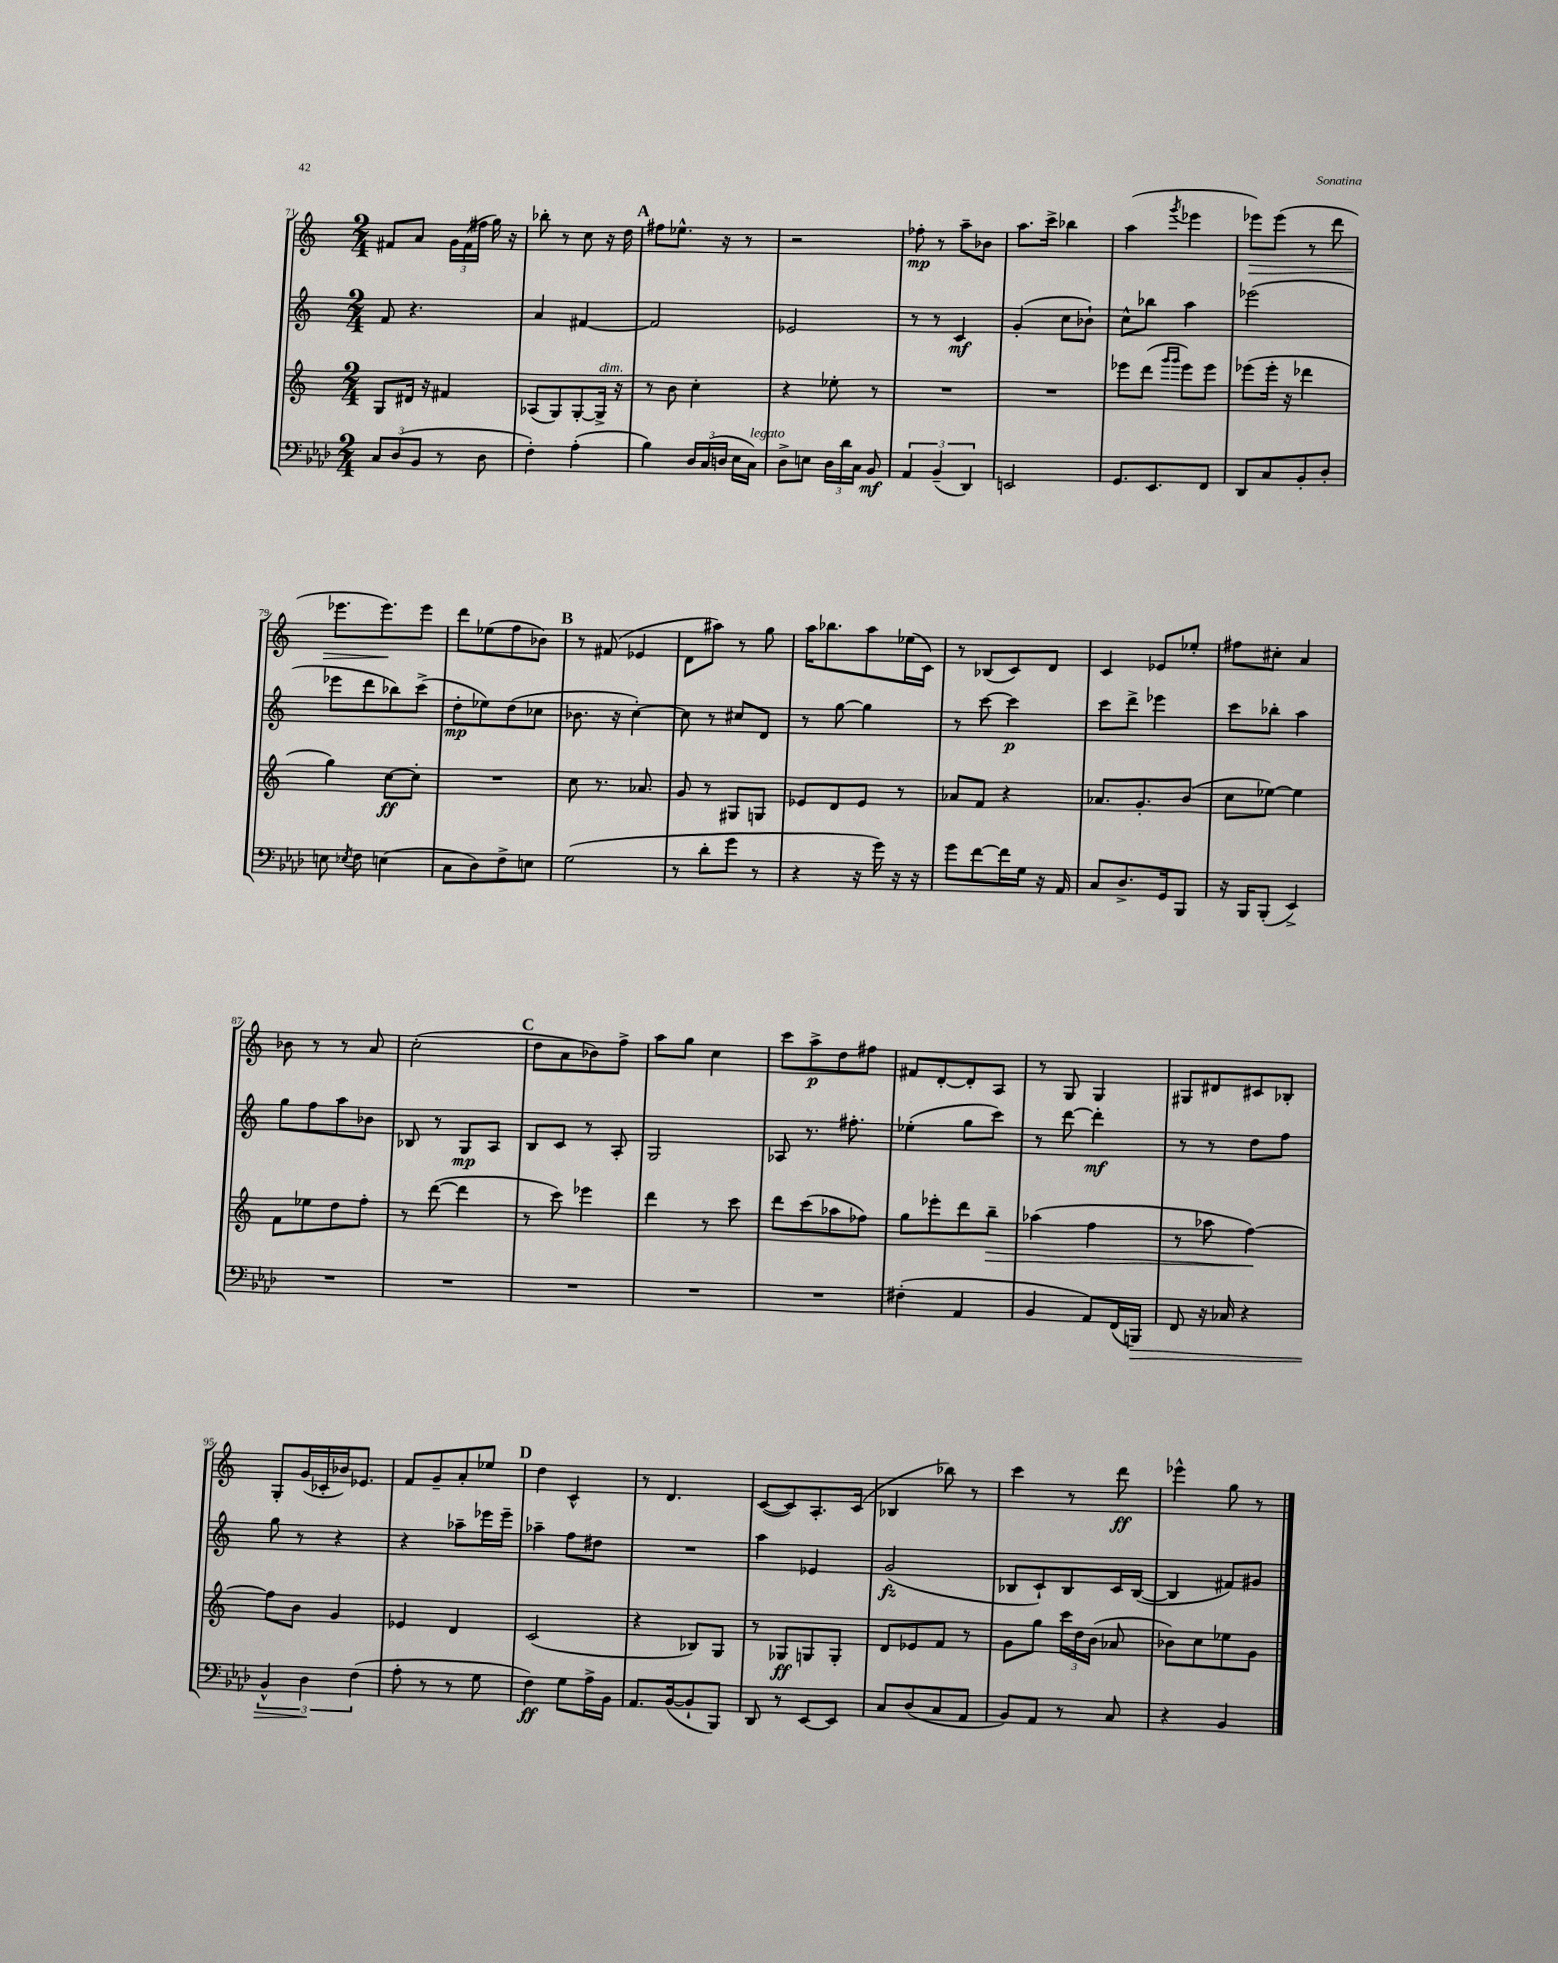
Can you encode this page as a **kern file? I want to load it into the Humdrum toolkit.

**kern	**dynam	**kern	**dynam	**kern	**dynam	**kern	**dynam
*part4	*part4	*part3	*part3	*part2	*part2	*part1	*part1
*staff4	*staff4	*staff3	*staff3	*staff2	*staff2	*staff1	*staff1
*clefF4	*	*clefG2	*	*clefG2	*	*clefG2	*
*k[b-e-a-d-]	*	*k[]	*	*k[]	*	*k[]	*
*M2/4	*	*M2/4	*	*M2/4	*	*M2/4	*
=71	=71	=71	=71	=71	=71	=71	=71
12C/L	.	8G/L	.	8f/	.	8f#X/L	.
(12D-/	.	.	.	.	.	.	.
.	.	16d#X/Jk	.	4.r	.	8a/J	.
12BB-/J	.	.	.	.	.	.	.
.	.	16r	.	.	.	.	.
8r	.	4f#X/	.	.	.	24g\LL	.
.	.	.	.	.	.	(24f#\	.
.	.	.	.	.	.	24ff#X\JJ	.
8D-\	.	.	.	.	.	16gg\)	.
.	.	.	.	.	.	16r	.
=72	=72	=72	=72	=72	=72	=72	=72
4F'\)	.	(8A-X/L	.	4a/	.	8bb-X'\	.
.	.	8G/)	.	.	.	8r	.
(4A-'\	.	[8G'/	.	[4f#X/	.	8cc\	.
!	!	!LO:TX:a:i:t=dim.	!	!	!	!	!
.	.	16G^/Jk]	.	.	.	16r	.
.	.	16r	.	.	.	16dd\	.
!!LO:REH:place=s1:t=A
=73	=73	=73	=73	=73	=73	=73	=73
4B-\)	.	8r	.	2f#/]	.	8ff#X\L	.
.	.	8b\	.	.	.	8.ee-X^^\J	.
24D-/LL	.	4cc'\	.	.	.	.	.
(24C/	.	.	.	.	.	.	.
.	.	.	.	.	.	16r	.
24Dn/JJ	.	.	.	.	.	.	.
16E-\LL	.	.	.	.	.	8r	.
!LO:TX:a:i:t=legato	!	!	!	!	!	!	!
16C\JJ)	.	.	.	.	.	.	.
=74	=74	=74	=74	=74	=74	=74	=74
8D-^\L	.	4r	.	2e-X/	.	2r	.
8En\J	.	.	.	.	.	.	.
24D-\LL	.	8ee-X'\	.	.	.	.	.
24d-\	.	.	.	.	.	.	.
24C\JJ	.	.	.	.	.	.	.
8BB-/	mf	8r	.	.	.	.	.
=75	=75	=75	=75	=75	=75	=75	=75
6AA-/	.	2r	.	8r	.	8ff-X'\	mp
.	.	.	.	8r	.	8r	.
(6BB-~/	.	.	.	.	.	.	.
.	.	.	.	4c/	mf	8aa~\L	.
6DD-/)	.	.	.	.	.	.	.
.	.	.	.	.	.	8b-X\J	.
=76	=76	=76	=76	=76	=76	=76	=76
2EEn/	.	2r	.	(4g'/	.	8.aa\L	.
.	.	.	.	.	.	16ccc^\Jk	.
.	.	.	.	8cc\L	.	4bb-X\	.
.	.	.	.	8b-X`\J)	.	.	.
=77	=77	=77	=77	=77	=77	=77	=77
8.GG/L	.	8eee-X\L	.	8cc^^\L	.	(4aa\	.
.	.	(8ddd\J	.	8bb-X\J	.	.	.
8.EE-/	.	.	.	.	.	.	.
.	.	16qqggg/LL	.	.	.	.	.
.	.	16qqggg/JJ	.	.	.	8qggg/	.
.	.	8eee-\L)	.	4aa\	.	4eee-X\	.
8FF/J	.	8eee-\J	.	.	.	.	.
=78	=78	=78	=78	=78	=78	=78	=78
!	!	!	!	!	!	!	!LO:HP:b
8DD-/L	.	(8eee-X\L	.	(2eee-X\	.	8eee-X\L)	>
8C/	.	16eee-'\Jk	.	.	.	(8eee-\J	.
.	.	16r	.	.	.	.	.
8BB-'/	.	4ddd-X\	.	.	.	8r	.
8D-'/J	.	.	.	.	.	8ddd\	.
!!LO:LB:g=z
=79	=79	=79	=79	=79	=79	=79	=79
8En\	.	4gg\)	.	8eee-X\L	.	8.eee-X\L	.
8qE-X/	.	.	.	.	.	.	.
8F\	.	.	.	8ddd\	.	.	.
.	.	.	.	.	.	8.eee-\)	.
(4En\	.	[8cc\L	ff	8bb-X\)	.	.	.
.	.	8cc'\J]	.	(8ccc^\J	.	8eee-\J	]
=80	=80	=80	=80	=80	=80	=80	=80
8C\L	.	2r	.	8dd'\L	mp	8ddd\L	.
8D-\)	.	.	.	8ee-X\)	.	(8ee-X\	.
8F^\	.	.	.	(8dd\	.	8ff\	.
8En\J	.	.	.	8cc-X\J	.	8b-X\J)	.
!!LO:REH:place=s1:t=B
=81	=81	=81	=81	=81	=81	=81	=81
(2G\	.	8cc\	.	8.b-X\	.	8r	.
.	.	8.r	.	.	.	(8f#X/	.
.	.	.	.	16r	.	.	.
.	.	.	.	[4cc'\)	.	4e-X/	.
.	.	8.a-X/	.	.	.	.	.
=82	=82	=82	=82	=82	=82	=82	=82
8r	.	8g/	.	8cc\]	.	8d\L	.
8d-'\L	.	8r	.	8r	.	8aa#X\J)	.
8g\J	.	8G#X/L	.	8cc#X/L	.	8r	.
8r	.	8Gn/J	.	8d/J	.	8gg\	.
=83	=83	=83	=83	=83	=83	=83	=83
4r	.	8e-X/L	.	8r	.	16aa\KL	.
.	.	.	.	.	.	8.bb-X\	.
.	.	8d/	.	[8gg\	.	.	.
16r	.	8e-/J	.	4gg\]	.	8aa\	.
16g\)	.	.	.	.	.	.	.
16r	.	8r	.	.	.	(16ee-X\L	.
16r	.	.	.	.	.	16c\JJ)	.
=84	=84	=84	=84	=84	=84	=84	=84
8g\L	.	8a-X/L	.	8r	.	8r	.
[8f\	.	8f/J	.	[8ccc\	.	(8B-X/L	.
16f\L]	.	4r	.	4ccc\]	p	8c/)	.
16G\JJ	.	.	.	.	.	.	.
16r	.	.	.	.	.	8d/J	.
16AA-/	.	.	.	.	.	.	.
=85	=85	=85	=85	=85	=85	=85	=85
8C/L	.	8.a-X/L	.	8ccc\L	.	4c/	.
8.D-^/	.	.	.	8ddd^\J	.	.	.
.	.	8.g'/	.	.	.	.	.
.	.	.	.	4eee-X\	.	8e-X/L	.
16GG/k	.	.	.	.	.	.	.
8BBB-/J	.	(8b/J	.	.	.	8ee-X'/J	.
=86	=86	=86	=86	=86	=86	=86	=86
16r	.	8cc\L	.	8ccc\L	.	8ff#X\L	.
16BBB-/KL	.	.	.	.	.	.	.
(8BBB-'/J	.	[8ee-X\J)	.	8bb-X'\J	.	8cc#X'\J	.
4EE-^/)	.	4ee-\]	.	4aa\	.	4a/	.
!!LO:LB:g=z
=87	=87	=87	=87	=87	=87	=87	=87
2r	.	8f\L	.	8gg\L	.	8b-X\	.
.	.	8ee-X\	.	8ff\	.	8r	.
.	.	8dd\	.	8aa\	.	8r	.
.	.	8ff'\J	.	8b-X\J	.	8a/	.
=88	=88	=88	=88	=88	=88	=88	=88
2r	.	8r	.	8B-X/	.	(2cc'\	.
.	.	([8ddd\	.	8r	.	.	.
.	.	4ddd\]	.	8G/L	mp	.	.
.	.	.	.	8A/J	.	.	.
!!LO:REH:place=s1:t=C
=89	=89	=89	=89	=89	=89	=89	=89
2r	.	8r	.	8B/L	.	8dd\L	.
.	.	8ccc\)	.	8c/J	.	8a\	.
.	.	4eee-X\	.	8r	.	8b-X\)	.
.	.	.	.	8A'/	.	8ff^\J	.
=90	=90	=90	=90	=90	=90	=90	=90
2r	.	4ddd\	.	2G/	.	8aa\L	.
.	.	.	.	.	.	8gg\J	.
.	.	8r	.	.	.	4cc\	.
.	.	8ccc\	.	.	.	.	.
=91	=91	=91	=91	=91	=91	=91	=91
2r	.	8ddd\L	.	8A-X/	.	8ccc\L	.
.	.	(8ccc\	.	8.r	.	8aa^\	p
.	.	8aa-X\	.	.	.	8dd\	.
.	.	.	.	8.ff#X'\	.	.	.
.	.	8ff-X\J)	.	.	.	8ff#X\J	.
=92	=92	=92	=92	=92	=92	=92	=92
(4F#X'\	.	8gg\L	.	(4ee-X'\	.	8f#X/L	.
.	.	8eee-X'\	.	.	.	[8d'/	.
4AA-/	.	8ddd\	.	8gg\L	.	8d'/]	.
!	!	!	!LO:HP:b	!	!	!	!
.	.	8bb~\J	>	8ccc\J)	.	8A/J	.
=93	=93	=93	=93	=93	=93	=93	=93
4BB-/	.	(4aa-X\	.	8r	.	8r	.
.	.	.	.	[8ddd\	.	8G/	.
8AA-/L)	.	4ff\	.	4ddd'\]	mf	4G/	.
(16FF/L	.	.	.	.	.	.	.
!	!LO:HP:b	!	!	!	!	!	!
16BBBn/JJ)	>	.	.	.	.	.	.
=94	=94	=94	=94	=94	=94	=94	=94
8FF/	.	8r	.	8r	.	8G#X/L	.
16r	.	8aa-X\	.	8r	.	8d#X/	.
16C-X/	.	.	.	.	.	.	.
4r	.	[4ff\)	.	8dd\L	.	8c#X/	.
.	.	.	.	8ff\J	.	8B-X'/J	.
.	.	.	]	.	.	.	.
!!LO:LB:g=z
=95	=95	=95	=95	=95	=95	=95	=95
6BB-^^/	.	8ff\L]	.	8gg\	.	8G'/L	.
.	.	8b\J	.	8r	.	(16g/L	.
6D-\	.	.	.	.	.	.	.
.	.	.	.	.	.	16c-X'/	.
.	.	4g/	.	4r	.	16b-X/J)	.
.	.	.	.	.	.	8.e-X/J	.
(6F\	]	.	.	.	.	.	.
=96	=96	=96	=96	=96	=96	=96	=96
8A-'\	.	4e-X/	.	4r	.	8f/L	.
8r	.	.	.	.	.	8g~/	.
8r	.	4d/	.	8aa-X~\L	.	8a'/	.
8G\	.	.	.	16eee-X\L	.	8ee-X/J	.
.	.	.	.	16eee-~\JJ	.	.	.
!!LO:REH:place=s1:t=D
=97	=97	=97	=97	=97	=97	=97	=97
4F\)	ff	(2c/	.	4aa-X~\	.	4dd\	.
8G\L	.	.	.	8ff\L	.	4c^^/	.
16A-^\L	.	.	.	8dd#X\J	.	.	.
16BB-\JJ	.	.	.	.	.	.	.
=98	=98	=98	=98	=98	=98	=98	=98
8.AA-/L	.	4r	.	2r	.	8r	.
.	.	.	.	.	.	4.d/	.
([16BB-/k	.	.	.	.	.	.	.
8BB-`/]	.	8B-X/L)	.	.	.	.	.
8BBB-/J)	.	8G/J	.	.	.	.	.
=99	=99	=99	=99	=99	=99	=99	=99
8DD-/	.	8r	.	4aa\	.	([8c/L	.
8r	.	8G-X/L	ff	.	.	8c/])	.
[8EE-/L	.	8Gn/	.	4e-X/	.	8.A'/	.
8EE-/J]	.	8G'/J	.	.	.	.	.
.	.	.	.	.	.	(16c/Jk	.
=100	=100	=100	=100	=100	=100	=100	=100
8C/L	.	8d/L	.	(2g/	fz	4B-X/	.
(8D-/	.	8e-X/	.	.	.	.	.
8C/	.	8f/J	.	.	.	8bb-X\)	.
8AA-/J	.	8r	.	.	.	8r	.
=101	=101	=101	=101	=101	=101	=101	=101
8BB-/L)	.	8g\L	.	8B-X/L	.	4ccc\	.
8AA-/J	.	8gg\J	.	8c`/)	.	.	.
8r	.	24ccc\LL	.	8B-/	.	8r	.
.	.	24dd\	.	.	.	.	.
.	.	(24b\JJ	.	.	.	.	.
8C/	.	8a-X/	.	16c/L	.	8ddd\	ff
.	.	.	.	([16B-/JJ	.	.	.
=102	=102	=102	=102	=102	=102	=102	=102
4r	.	8b-X\L)	.	4B-/]	.	4eee-X^^\	.
.	.	8cc\	.	.	.	.	.
4BB-/	.	8ee-X\	.	8f#X/L)	.	8gg\	.
.	.	8g\J	.	8g#X/J	.	8r	.
==	==	==	==	==	==	==	==
*-	*-	*-	*-	*-	*-	*-	*-
